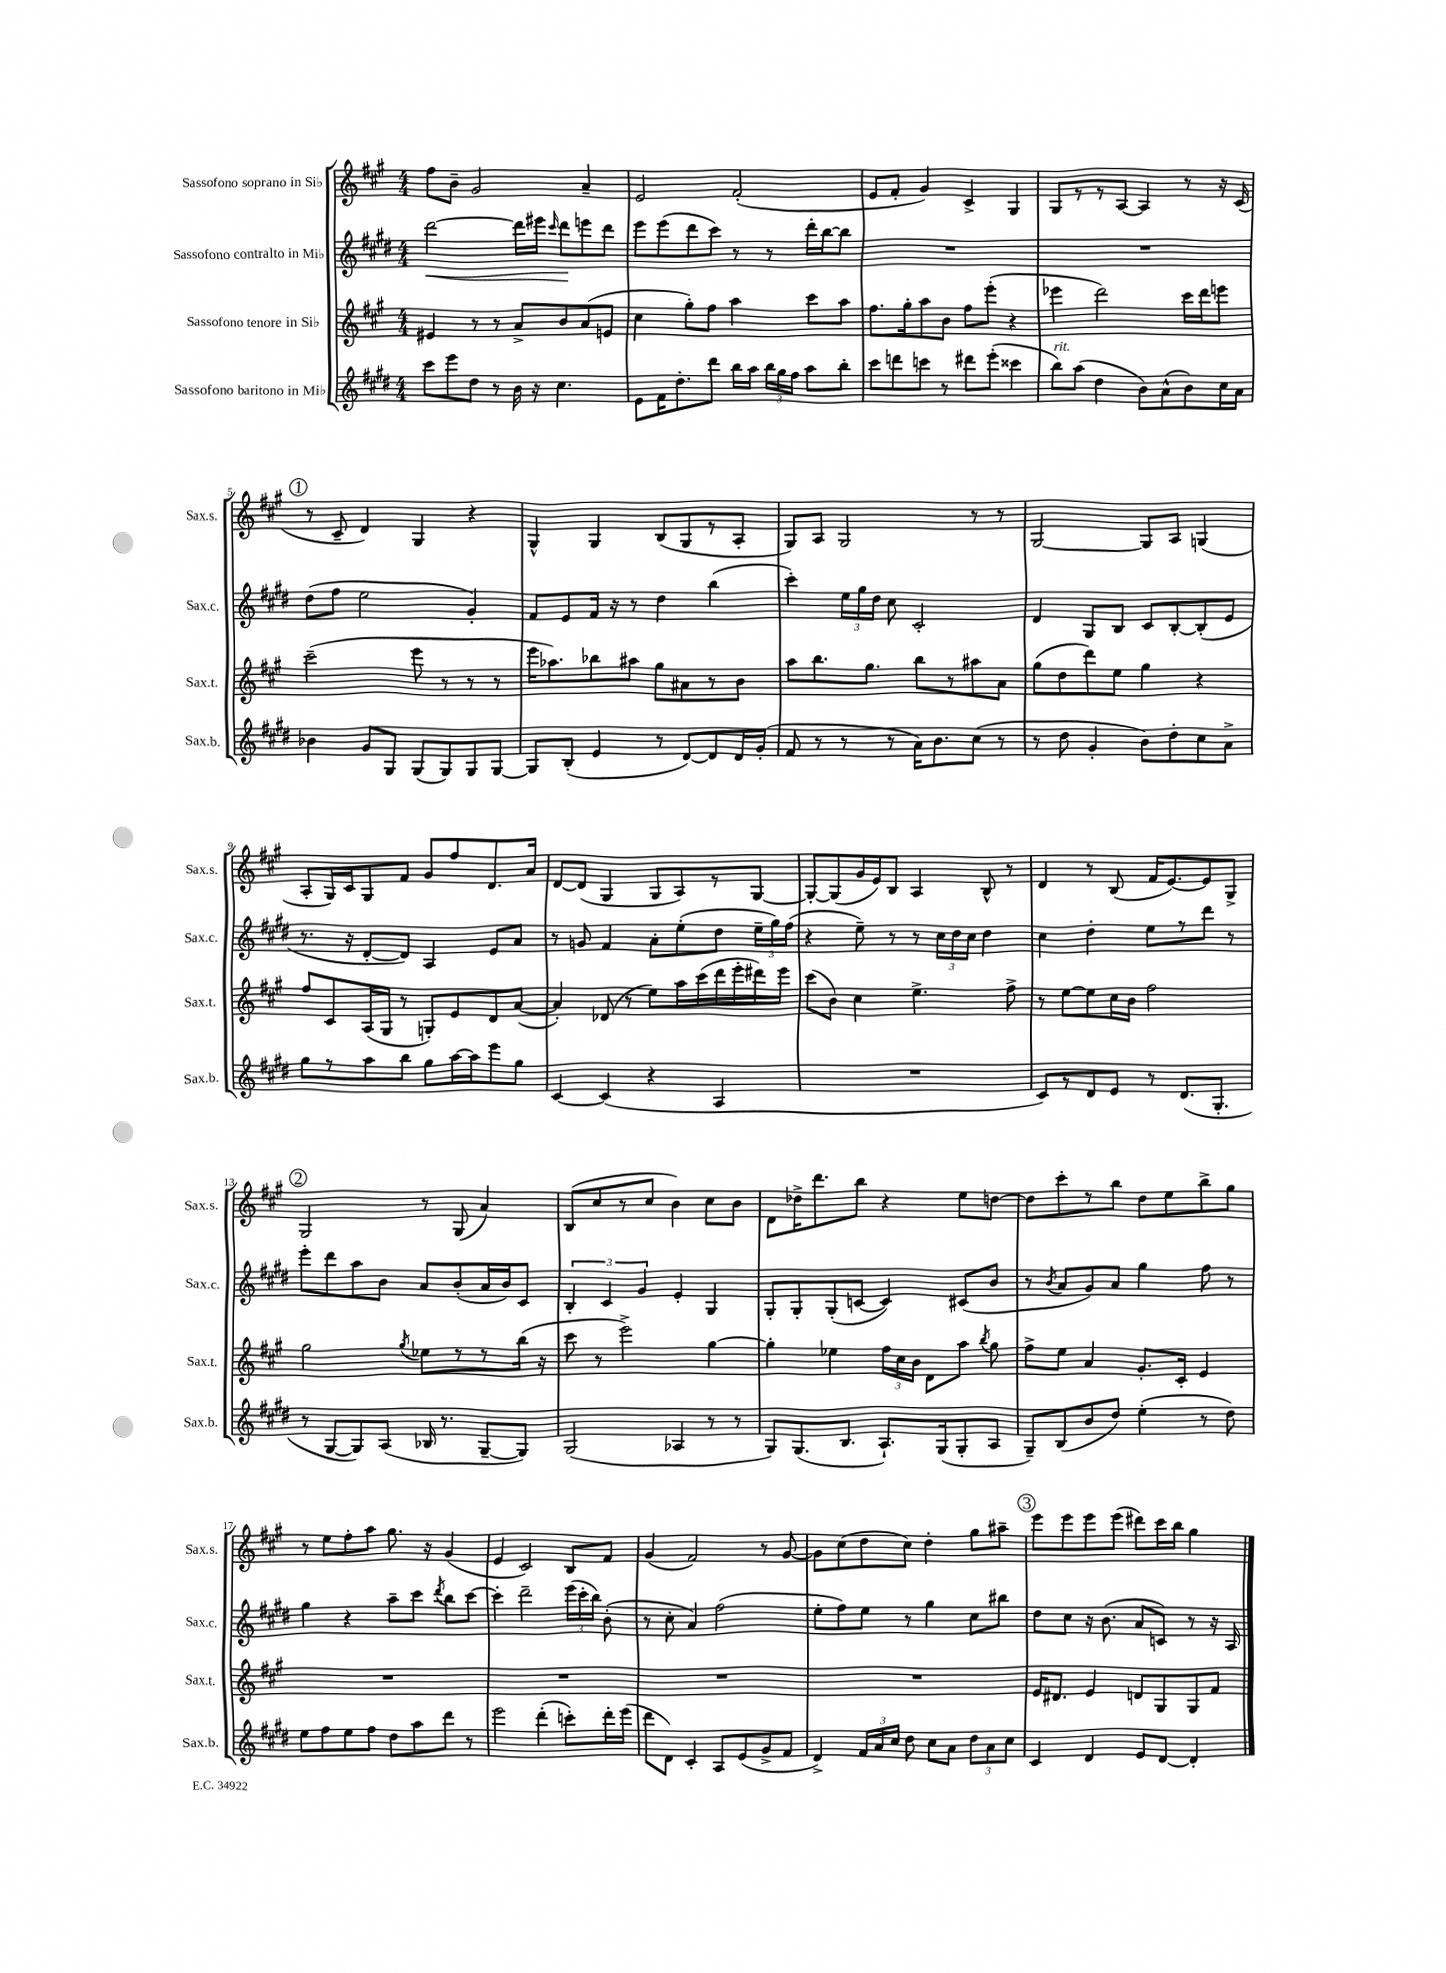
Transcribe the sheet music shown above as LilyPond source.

<<
\new StaffGroup <<
\new Staff = "s0" \with { instrumentName = "Sassofono soprano in Sib" shortInstrumentName = "Sax.s." } {
    \clef treble \key a \major \numericTimeSignature \time 4/4
    \autoBeamOff fis''8[ b'8]-- gis'2 a'4-- |
    e'2 fis'2-.( |
    e'8[ fis'8]-. gis'4) cis'4-> gis4 |
    gis8[ r8 r8 a8]~ a4 r8 r16 cis'16( |
    \mark \markup { \circle "1" } r8 cis'8-- d'4) gis4 r4 |
    gis4-^ gis4 b8[( gis8 r8 a8]-. |
    gis8[) a8] gis2 r8 r8 |
    gis2~ gis8[ a8] g4( |
    a8[-. gis16) cis'16 gis8 fis'8] gis'8[ fis''8 d'8. a'16] |
    d'8[~ d'8]( gis4 gis8[ a8) r8 gis8]~ |
    gis8[~-. gis8( gis'16 e'16) b8] a4 b8-^ r8 |
    d'4 r8 b8( fis'16[ e'8.~) e'8 gis8]-> |
    \mark \markup { \circle "2" } gis2 r8 gis8( a'4) |
    b8[( cis''8 r8 cis''8] b'4) cis''8[ b'8] |
    d'8[ des''16-> d'''8. b''8] r4 e''8[ d''8]~ |
    d''8[ cis'''8-. r8 b''8] d''8[ e''8 b''8-> gis''8] |
    r8 e''8[ fis''8-. a''8] gis''8. r16 gis'4( |
    e'4 cis'2) b8[ fis'8] |
    gis'4( fis'2) r8 gis'8~ |
    gis'8[ cis''8( d''8 cis''8]) d''4-. gis''8[ ais''8]-- |
    \mark \markup { \circle "3" } e'''8[ e'''8 e'''8 e'''8]( dis'''8[) cis'''16 b''16] gis''4 \bar "|." |
}
\new Staff = "s1" \with { instrumentName = "Sassofono contralto in Mib" shortInstrumentName = "Sax.c." } {
    \clef treble \key e \major \numericTimeSignature \time 4/4
    \autoBeamOff dis'''2~\< dis'''16[ eis'''16] \grace { cis'''16 } dis'''8[\! e'''8 dis'''8] |
    e'''8[ e'''8( dis'''8 cis'''8]) r8 r8 dis'''16[-. b''16~ b''8] |
    R1 |
    R1 |
    \mark \markup { \circle "1" } dis''8[( fis''8] e''2 gis'4-.) |
    fis'8[ e'8 fis'16] r16 r8 dis''4 b''4( |
    cis'''4-.) \tuplet 3/2 { e''16[ gis''16 dis''16] } cis''8 cis'2-. |
    dis'4 gis8[ b8] cis'8[ b8~-. b8-.( e'8] |
    r8. r16 dis'8[~-. dis'8]) a4 e'8[ a'8] |
    r8 g'8 fis'4 a'8[-. e''8-.( dis''8] \tuplet 3/2 { e''16[-- gis''16) fis''16]( } |
    r4 e''8--) r8 r8 \tuplet 3/2 { cis''16[ dis''16 cis''16] } dis''4 |
    cis''4 dis''4-. e''8[ r8 dis'''8] r8 |
    \mark \markup { \circle "2" } e'''8[-. dis'''8 a''8 b'8] a'8[ b'8-.( a'16 b'16) cis'8] |
    \tuplet 3/2 { b4-. cis'4 gis'4 } e'4-. gis4 |
    gis8[-. gis8-. gis8-.( c'8]~ c'4) cis'8[( b'8] |
    r8 \acciaccatura { b'8 } a'8[ gis'8) a'8] gis''4 fis''8 r8 |
    gis''4 r4 a''8[-- cis'''8] \acciaccatura { dis'''8 } b''8[ cis'''8]~ |
    cis'''4-. dis'''2-- \tuplet 3/2 { e'''16[( cis'''16-. b''16]) } b'8-.( |
    r8 cis''8-. a'4) fis''2( |
    e''8[-. fis''8) e''8] r8 gis''4 cis''8[ bis''8] |
    \mark \markup { \circle "3" } dis''8[ cis''8] r16 b'8.( a'8[ c'8]) r8 r16 a16 \bar "|." |
}
\new Staff = "s2" \with { instrumentName = "Sassofono tenore in Sib" shortInstrumentName = "Sax.t." } {
    \clef treble \key a \major \numericTimeSignature \time 4/4
    \autoBeamOff eis'4 r8 r8 a'8[-> b'8 a'8( e'8] |
    cis''4 gis''8[-.) fis''8] a''4 cis'''8[ a''8] |
    fis''8.[ gis''16-. a''8 b'8] fis''8[ e'''8]-.( r4 |
    ees'''4 d'''2) cis'''16[ d'''16 e'''8] |
    \mark \markup { \circle "1" } cis'''2--( e'''8 r8 r8 r8 |
    e'''16[ aes''8.) bes''8 ais''8] gis''8[ ais'8 r8 b'8] |
    a''8[ b''8. gis''8.] b''8[ r8 ais''8 a'8] |
    gis''8[( d''8 d'''8) e''8] gis''4 r4 |
    fis''8[ cis'8 a16( gis16] r8 g8[-.) e'8 d'8 a'8]~( |
    a'4-.) des'8( r8 e''8[) a''16 cis'''16( d'''16 e'''16-. dis'''16) e'''16] |
    cis'''8[( b'8]) cis''4 e''4.-> fis''8-> |
    r8 e''8[~ e''8 cis''16 b'16] fis''2 |
    \mark \markup { \circle "2" } gis''2 \acciaccatura { gis''8 } ees''8[ r8 r8 b''16]( r16 |
    cis'''8 r8 e'''2->) gis''4~ |
    gis''4-. ees''4 \tuplet 3/2 { fis''16[ cis''16 b'16] } d'8[ a''8] \acciaccatura { b''8 } gis''8 |
    fis''8[-> e''8] a'4 gis'8.[-. cis'16]-. e'4 |
    R1 |
    R1 |
    R1 |
    R1 |
    \mark \markup { \circle "3" } e'16[ dis'8.] e'4 d'8[ gis8 gis8 fis'8] \bar "|." |
}
\new Staff = "s3" \with { instrumentName = "Sassofono baritono in Mib" shortInstrumentName = "Sax.b." } {
    \clef treble \key e \major \numericTimeSignature \time 4/4
    \autoBeamOff cis'''8[ e'''8 dis''8] r8 b'16 r16 cis''4. |
    e'8[ fis'16 dis''8.-. dis'''8] b''16[ a''16] \tuplet 3/2 { b''16[ gis''16 fis''16] } a''8[ b''8]-. |
    cis'''8[ d'''8 c'''8] r8 dis'''8[ e'''8]-.( cisis'''4 |
    b''8[^\markup { \italic "rit." }) a''8]( dis''4 b'8[) a'8-^( b'8) cis''16 a'16] |
    \mark \markup { \circle "1" } bes'4 gis'8[ gis8] gis8[( gis8) gis8 gis8]~ |
    gis8[ b8]-.( e'4 r8 dis'8[~) dis'8 dis'16 gis'16]-.( |
    fis'8 r8 r8 r8 a'16[) b'8. cis''8]( r8 |
    r8 dis''8 gis'4-. b'8[) dis''8-. cis''8 a'8]-> |
    gis''8[ r8 a''8 b''8] gis''8[ a''16~ a''16 e'''8 gis''8] |
    cis'4~ cis'4( r4 a4 |
    R1 |
    cis'8[) r8 dis'8 e'8] r8 dis'8.[( gis8.]-. |
    \mark \markup { \circle "2" } r8 gis8[~ gis8) a8]( bes16 r8. gis8[~-- gis8]) |
    gis2( aes4 r8 r8 |
    gis8[) gis8.( b8.] a8.[-!) gis16( gis8-. a8] |
    gis8[--) b8( b'8 dis''8]) e''4-.( r8 dis''8) |
    e''8[ fis''8 e''8 fis''8] dis''8[ a''8 dis'''8] r8 |
    e'''2 dis'''4-.( c'''8[-.) dis'''16-. e'''16]( |
    dis'''8[ dis'8]) cis'4-. a8[ e'8( gis'8-> fis'8] |
    dis'4->) \tuplet 3/2 { fis'16[ a'16 cis''16] } dis''8 cis''8[ a'8] \tuplet 3/2 { dis''8[ a'8 cis''8] } |
    \mark \markup { \circle "3" } cis'4 dis'4 e'8[ dis'8]~ dis'4-. \bar "|." |
}
>>
>>
